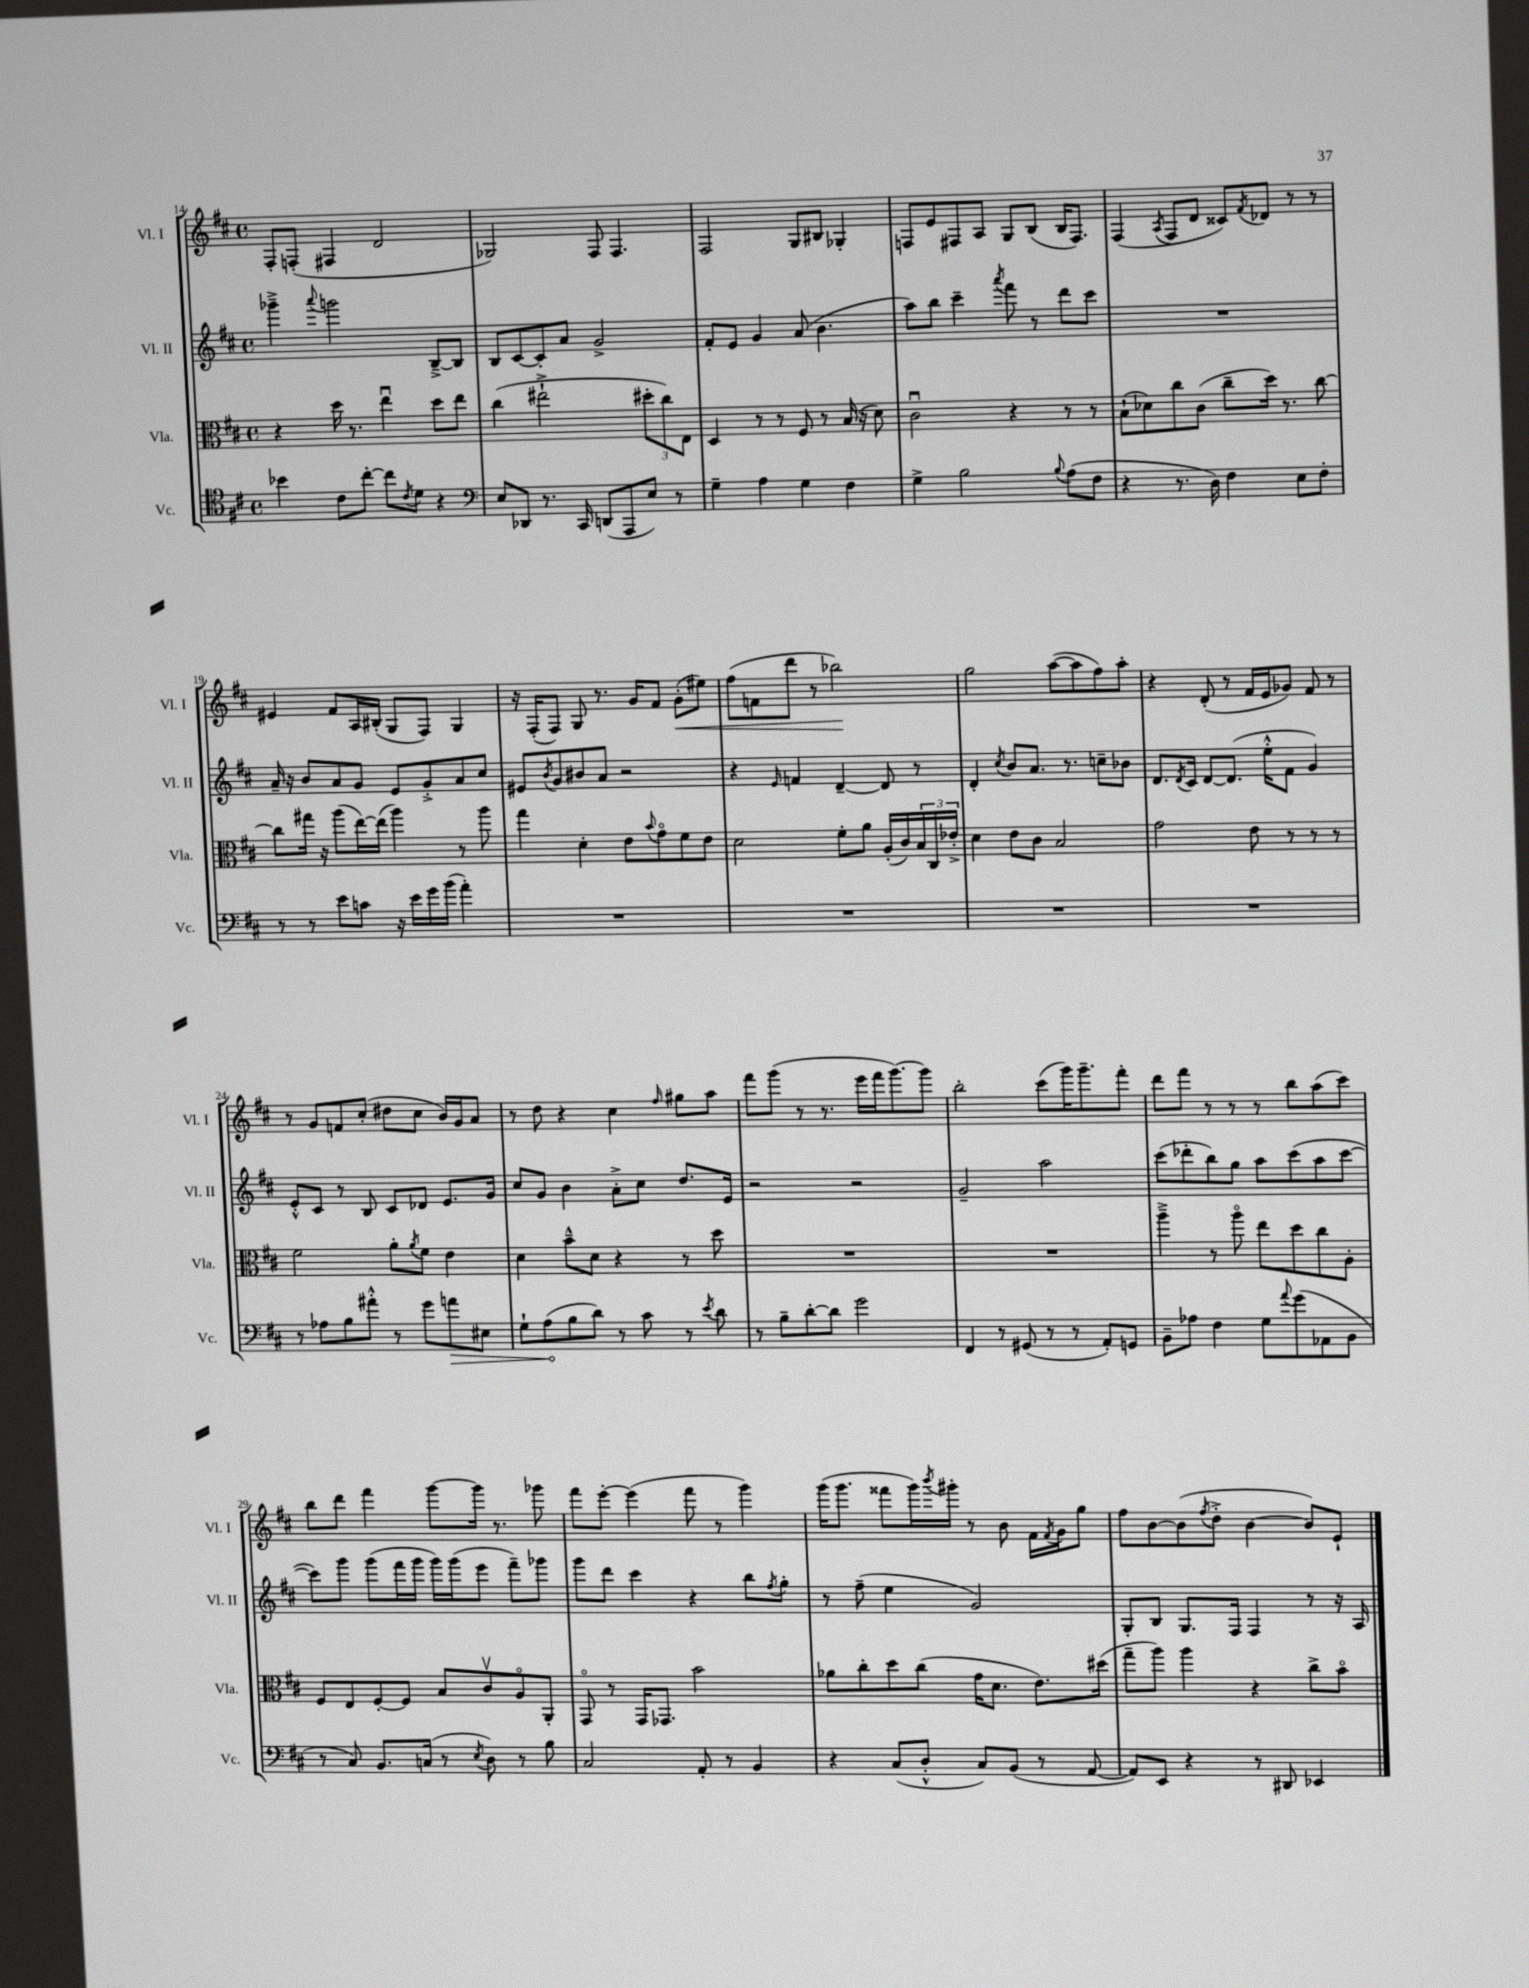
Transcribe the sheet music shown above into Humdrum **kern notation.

**kern	**dynam	**kern	**kern	**kern	**dynam
*part4	*part4	*part3	*part2	*part1	*part1
*staff4	*staff4	*staff3	*staff2	*staff1	*staff1
*I"Vc.	*	*I"Vla.	*I"Vl. II	*I"Vl. I	*
*I'Vc.	*	*I'Vla.	*I'Vl. II	*I'Vl. I	*
*clefC4	*	*clefC3	*clefG2	*clefG2	*
*k[f#c#]	*	*k[f#c#]	*k[f#c#]	*k[f#c#]	*
*M4/4	*	*M4/4	*M4/4	*M4/4	*
*met(c)	*	*met(c)	*met(c)	*met(c)	*
=14	=14	=14	=14	=14	=14
4b-X\	.	4r	4ggg-X~^\	8F#'/L	.
.	.	.	.	(8Fn'/J	.
.	.	.	8qqaaa/	.	.
8c#\L	.	16dd\	2gggn\	4F#X/	.
.	.	8.r	.	.	.
[8cc#'\J	.	.	.	.	.
8cc#\L]	.	4eeu\	.	2d/	.
8qc#/	.	.	.	.	.
8d\J	.	.	.	.	.
4r	.	8dd\L	[8B~^/L	.	.
.	.	8ee\J	8B/J]	.	.
=15	=15	=15	=15	=15	=15
*clefF4	*	*	*	*	*
8E/L	.	(4cc#\	8B/L	2G-X/)	.
8DD-X/J	.	.	[8c#/	.	.
8.r	.	2ee#X`^\	8c#'/]	.	.
.	.	.	8a/J	.	.
16CC#/	.	.	.	.	.
(8DDn/L	.	.	2g^/	8F#/	.
8AAA/	.	.	.	4.F#/	.
8E/J)	.	12dd#X'\L	.	.	.
.	.	12cc#\)	.	.	.
8r	.	.	.	.	.
.	.	12E\J	.	.	.
=16	=16	=16	=16	=16	=16
4G~\	.	4D/	8f#'/L	2F#/	.
.	.	.	8e/J	.	.
4A\	.	8r	4g/	.	.
.	.	8r	.	.	.
4G\	.	8F#/	(8a/	8G/L	.
.	.	8r	4.b\	8B#X/J	.
4F#\	.	(16B/	.	4G-X'/	.
.	.	16r	.	.	.
.	.	8d\)	.	.	.
=17	=17	=17	=17	=17	=17
4G^\	.	2c#u\	8aa\L)	8Fn/L	.
.	.	.	8bb\J	8e/	.
2B\	.	.	4ccc#~\	8F#X/	.
.	.	.	.	8A/J	.
.	.	.	8qaaa/	.	.
.	.	4r	8fff#\	8G/L	.
.	.	.	8r	(8B/J	.
8qqB/	.	.	.	.	.
(8A\L	.	8r	8ddd\L	16B/KL	.
.	.	.	.	8.F#/J)	.
8F#\J	.	8r	8ccc#\J	.	.
=18	=18	=18	=18	=18	=18
4r	.	(8B`\L	1r	(4F#/	.
.	.	8d-X\)	.	.	.
.	.	.	.	8qA/	.
8.r	.	8cc#\	.	8F#/L	.
.	.	(8c#\J	.	8d/J	.
16D\)	.	.	.	.	.
4F#\	.	8cc#~\L	.	8c##X/L)	.
.	.	.	.	8qf#/	.
.	.	16dd\Jk)	.	8d-X/J	.
.	.	8.r	.	.	.
8E\L	.	.	.	8r	.
8F#'\J	.	[8cc#\	.	8r	.
!!LO:LB:g=z
=19	=19	=19	=19	=19	=19
8r	.	8cc#\L]	16a~/	4e#X/	.
.	.	.	16r	.	.
8r	.	16gg#X\Jk	8b/L	.	.
.	.	16r	.	.	.
8e\L	.	(8aa\L	8a/	8f#/L	.
8cn\J	.	[16ee\L)	8g/J	16A/L	.
.	.	(16ee\JJ]	.	(16B#X'/JJ	.
16r	.	4aa\)	8e/L	8G/L	.
16e\LL	.	.	.	.	.
16g\	.	.	8g'^/	8F#/J)	.
(16b\JJ	.	.	.	.	.
4a'\)	.	8r	8a/	4G/	.
.	.	8aa\	8cc#/J	.	.
=20	=20	=20	=20	=20	=20
1r	.	4gg\	8e#X/L	16r	.
.	.	.	.	(16F#'/KL	.
.	.	.	8qb/	.	.
.	.	.	8g/	8F#/J)	.
.	.	4d'\	8b#X/	8G/	.
.	.	.	8a/J	8.r	.
.	.	8e\L	2r	.	.
.	.	.	.	16g/KL	.
.	.	8qqb/	.	.	.
.	.	8g\	.	8f#/J	.
!	!	!	!	!	!LO:HP:b
.	.	8f#\	.	(8g'\L	<
.	.	8e\J	.	8ee#X\J)	.
=21	=21	=21	=21	=21	=21
1r	.	2d\	4r	(8ff#\L	.
.	.	.	.	8fn\	.
.	.	.	16qqe/	.	.
.	.	.	4fn/	8ddd\J	.
.	.	.	.	8r	.
.	.	8f#'\L	[4d~/	2bb-X\)	.
.	.	8a\J	.	.	.
.	.	(16A'/LL	8d/]	.	.
.	.	16c#/)	.	.	.
.	.	24B/	8r	.	.
.	.	24C#/	.	.	.
.	.	24e-X'^/JJ	.	.	.
.	.	.	.	.	[
=22	=22	=22	=22	=22	=22
1r	.	4d\	4d'/	2gg\	.
.	.	.	8qcc#/	.	.
.	.	8e\L	8b/L	.	.
.	.	8c#\J	8.a/J	.	.
.	.	2B/	.	([8aa\L	.
.	.	.	8.r	.	.
.	.	.	.	8aa\]	.
.	.	.	8ccn~\L	8ff#\)	.
.	.	.	8b-X\J	8aa'\J	.
=23	=23	=23	=23	=23	=23
1r	.	2g\	8.d/L	4r	.
.	.	.	8qd/	.	.
.	.	.	16c#/Jk	.	.
.	.	.	[8d/L	(8d'/	.
.	.	.	(8.d/J]	8r	.
.	.	8e\	.	16f#/LL	.
.	.	.	16ee'^^\KL	16e/J	.
.	.	8r	8f#\J	8g-X/J)	.
.	.	8r	4g/)	8f#/	.
.	.	8r	.	8r	.
!!LO:LB:g=z
=24	=24	=24	=24	=24	=24
8r	.	2f#\	8e'^^/L	8r	.
8A-X\L	.	.	8c#/J	8g/L	.
8B\	.	.	8r	8fn/	.
8a#X'^^\J	.	.	8B/	(8cc#'/J	.
8r	.	8a'\L	8c#/L	8dd#X\L	.
.	.	8qa/	.	.	.
8g\L	.	8f#\J	8d-X/J	8cc#\J	.
!	!LO:HP:b	!	!	!	!
8an\	>	4e\	8.e/L	16b/LL)	.
.	.	.	.	16g/J	.
8E#X\J	.	.	.	8a/J	.
.	.	.	16g/Jk	.	.
=25	=25	=25	=25	=25	=25
8G`\L	.	4d\	8cc#/L	8r	.
(8A\	.	.	8g/J	8dd\	.
8B\	]	8b~^^\L	4b\	4r	.
8d\J)	.	8d\J	.	.	.
8r	.	4r	8a'^\L	4cc#\	.
8c#\	.	.	8cc#\J	.	.
.	.	.	.	16qqff#/	.
8r	.	8r	8.dd/L	8gg#X\L	.
8qe/	.	.	.	.	.
8d\	.	8dd\	.	8aa\J	.
.	.	.	16e/Jk	.	.
=26	=26	=26	=26	=26	=26
8r	.	1r	2r	8fff#\L	.
8B~\L	.	.	.	(8ggg\J	.
[8d'\	.	.	.	8r	.
8d\J]	.	.	.	8.r	.
2g\	.	.	2r	.	.
.	.	.	.	16eee\LL	.
.	.	.	.	16fff#\J	.
.	.	.	.	[8.ggg\)	.
.	.	.	.	8ggg\J]	.
=27	=27	=27	=27	=27	=27
4FF#/	.	1r	2g~/	2bb'\	.
8r	.	.	.	.	.
(8GG#X/	.	.	.	.	.
8r	.	.	2aa\	(8ccc#\L	.
8r	.	.	.	16ggg\K)	.
.	.	.	.	8.ggg~\	.
8AA'/L)	.	.	.	.	.
8GGn/J	.	.	.	8fff#'\J	.
=28	=28	=28	=28	=28	=28
8BB~\L	.	4aa~^\	(8ccc#\L	8ddd\L	.
8A-X\J	.	.	8ddd-X'\	8fff#\J	.
4F#\	.	8r	8bb\)	8r	.
.	.	8aa\	8gg\J	8r	.
8G\L	.	8ee\L	8aa\L	8r	.
8qqa/	.	.	.	.	.
(8g\	.	8dd\	(8ccc#\	8bb\L	.
8AA-X\	.	8cc#\	8aa\	(8aa\	.
8BB\J	.	8A'\J	[8ccc#\J	8ccc#\J)	.
!!LO:LB:g=z
=29	=29	=29	=29	=29	=29
8r	.	8F#/L	8ccc#\L])	8bb\L	.
8C#/)	.	8E/	8ggg\J	8ddd\J	.
8.BB/L	.	[8F#'/	(8ggg\L	4fff#\	.
.	.	8F#/J]	16fff#\L	.	.
(16Cn/Jk	.	.	16ggg\JJ	.	.
8r	.	8B/L	16ggg\LL)	[8ggg\L	.
.	.	.	(16ggg\J	.	.
8qE/	.	.	.	.	.
8D\)	.	8c#v/	8eee\J	16ggg\Jk]	.
.	.	.	.	8.r	.
8r	.	8A/	8fff#~\L)	.	.
8B\	.	8AA'/J	8ggg-X\J	8ggg-X\	.
=30	=30	=30	=30	=30	=30
2C#/	.	8GG/	8ggg\L	8fff#\L	.
.	.	8r	8ddd\J	[8eee'\J	.
.	.	16GG/KL	4ccc#\	(4eee\]	.
.	.	8.GG-X/J	.	.	.
8AA'/	.	2b\	4r	8fff#\	.
8r	.	.	.	8r	.
4BB/	.	.	8bb\L	4ggg\)	.
.	.	.	8qff#/	.	.
.	.	.	8gg'\J	.	.
=31	=31	=31	=31	=31	=31
4r	.	8a-X\L	8r	(16ggg\KL	.
.	.	.	.	8.ggg\J	.
.	.	8cc#'\	(8ff#~\	.	.
(8C#/L	.	8dd\	4ee\	8fff##X\L	.
8D'^^/J	.	(8cc#\J	.	16ggg\L)	.
.	.	.	.	8qbbb/	.
.	.	.	.	16ggg#X'\JJ	.
8C#/L)	.	16g\KL	2g/)	8r	.
.	.	8.d\J	.	.	.
(8BB/J	.	.	.	8b\	.
8r	.	8.e\L)	.	16f#\LL	.
.	.	.	.	8qf#/	.
.	.	.	.	16g\J	.
[8AA/	.	.	.	8gg\J	.
.	.	(16dd#X\Jk	.	.	.
=32	=32	=32	=32	=32	=32
8AA/L])	.	8gg~\L	8G'/L	8ff#\L	.
8EE/J	.	8aa\J)	8B/J	[8b\	.
4r	.	4aa\	8.G/L	(8b\]	.
.	.	.	.	8qff#/	.
.	.	.	.	8dd'^\J	.
.	.	.	16F#/Jk	.	.
8r	.	4r	4F#/	[4b\	.
8DD#X/	.	.	.	.	.
4EE-X/	.	8cc#^\L	8r	8b/L])	.
.	.	8b\J	16r	8e`/J	.
.	.	.	16A/	.	.
==	==	==	==	==	==
*-	*-	*-	*-	*-	*-
